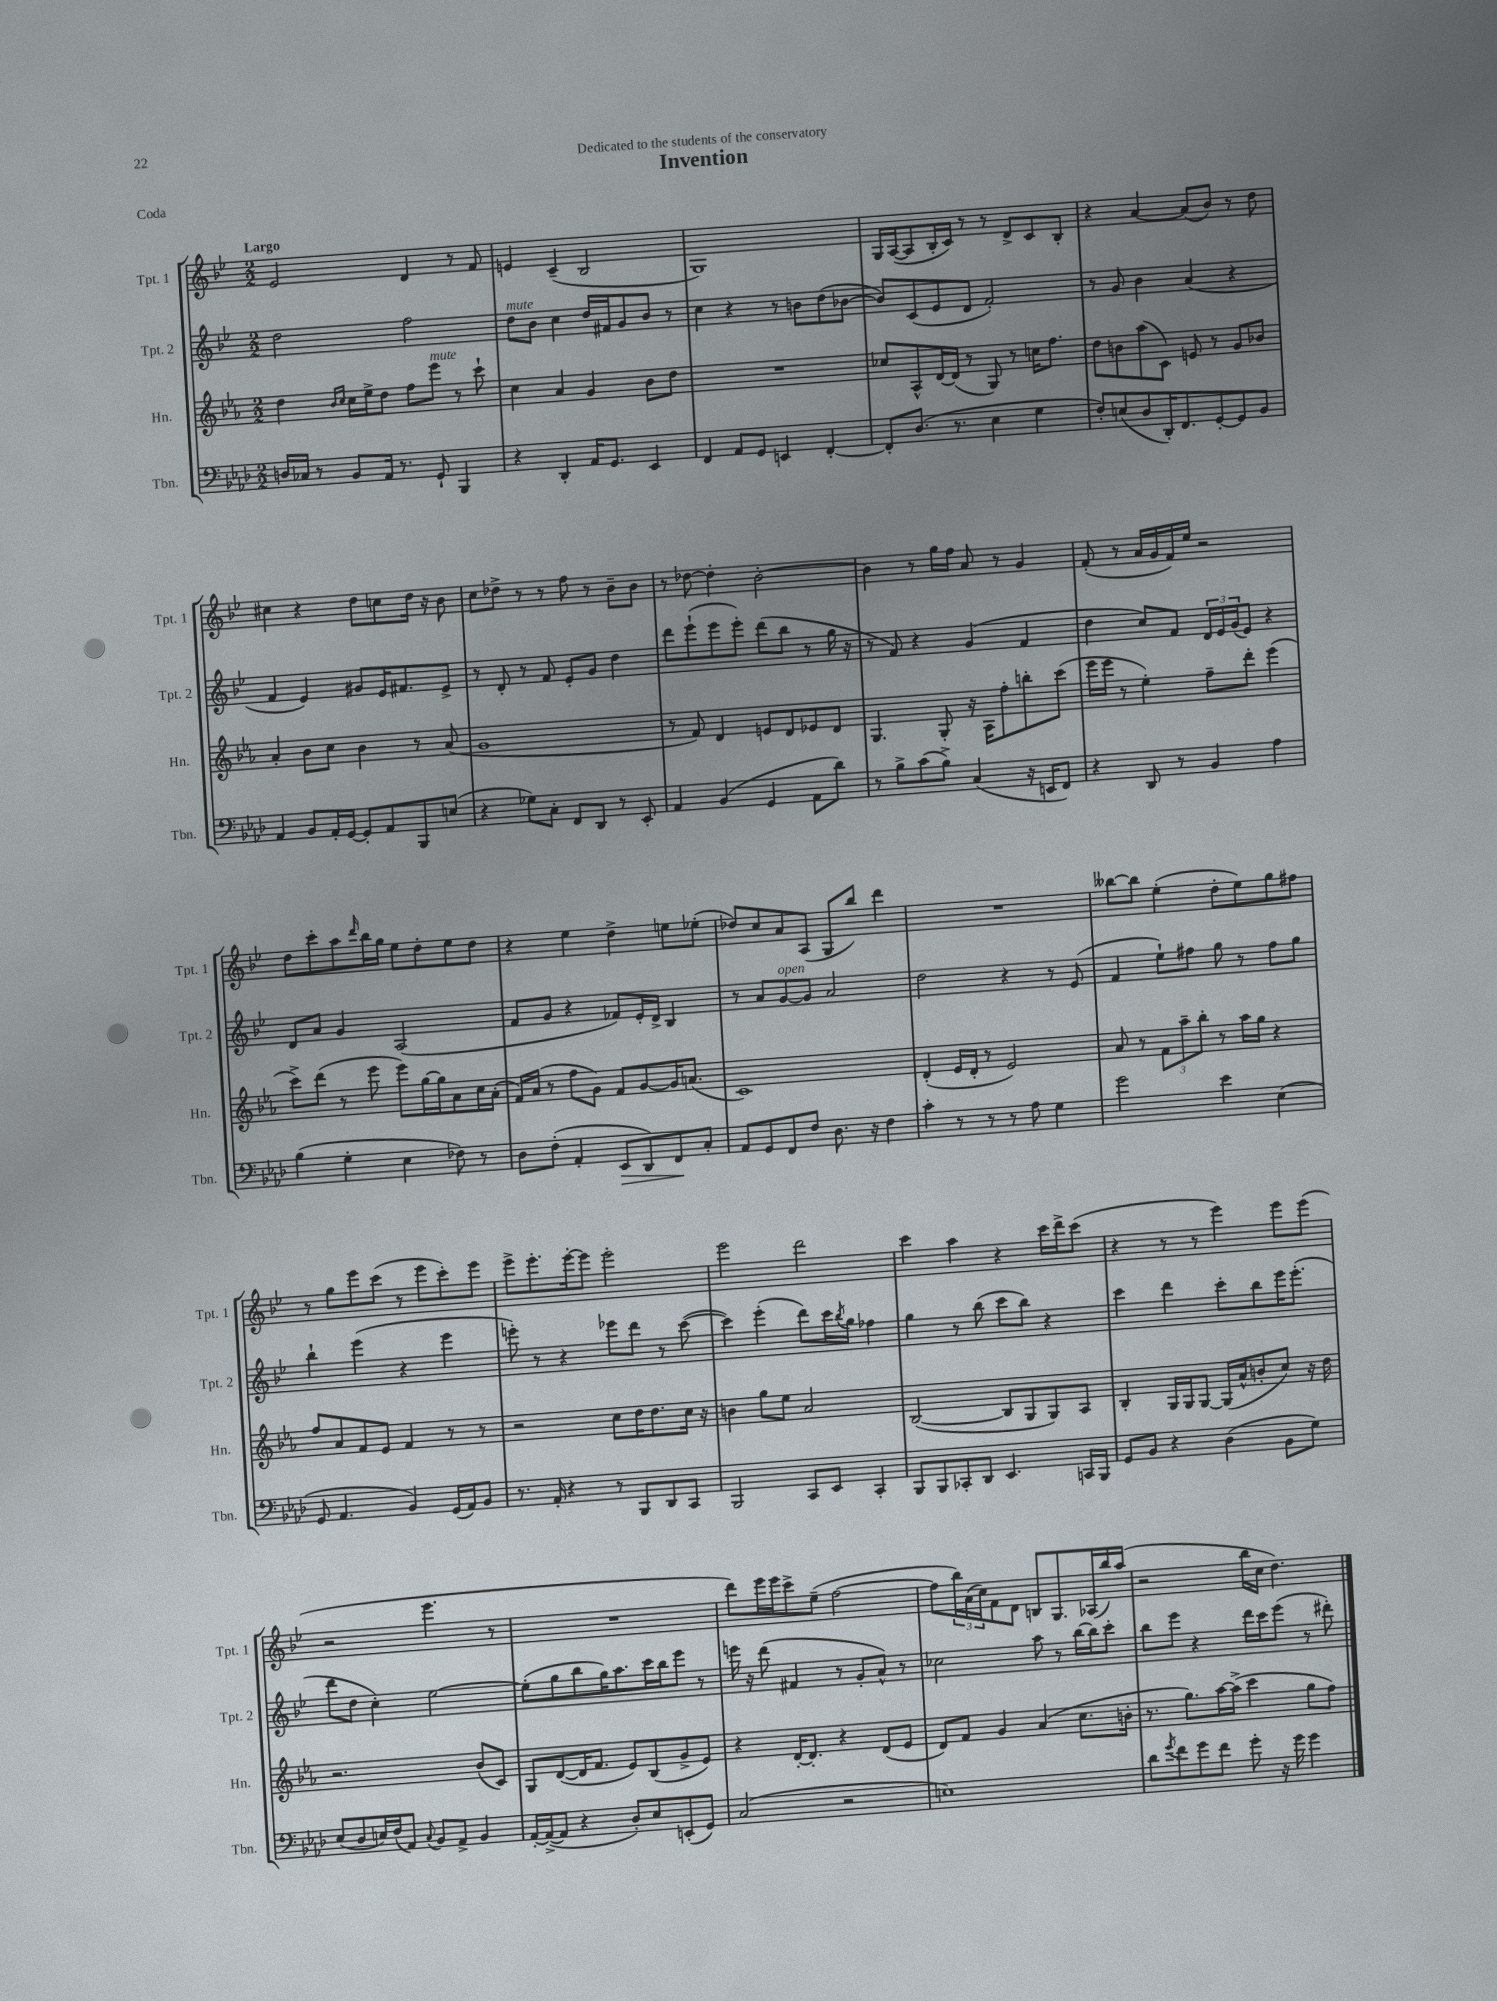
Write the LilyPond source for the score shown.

\header { title = "Invention" dedication = "Dedicated to the students of the conservatory" piece = "Coda" }
<<
\new StaffGroup <<
\new Staff = "s0" \with { instrumentName = "Tpt. 1" shortInstrumentName = "Tpt. 1" } {
    \clef treble \key bes \major \numericTimeSignature \time 2/2 \tempo "Largo"
    ees'2 d'4 r8 f'8 |
    e'4 c'4--( bes2 |
    g1) |
    g16 a16~( a8 bes16-. c'16) r8 r8 d'8-> c'8 bes8-. |
    r4 a'4~ a'8( bes'8) r8 d''8 |
    cis''4 r4 d''8 c''8 d''16 r16 bes'8 |
    c''8 des''8-> r8 r8 f''8 r8 bes'8-- bes'8 |
    r8 des''8~ des''4-. bes'2~-. |
    bes'4 r8 g''16 f''16 a'8 r8 g'4 |
    f'8-.( r8 a'16 g'16 f'16) ees''16 r2 |
    d''8 c'''8-. a''8 \grace { d'''16 } bes''16 g''16 ees''8 d''8-. ees''8 d''8 |
    r4 ees''4 d''4-> e''8 ees''8-.( |
    des''8) c''8 a'8 a8( g8 bes''8) d'''4 |
    R1 |
    beses''8~ beses''8 ees''4-.( d''8-. ees''8) g''8 fis''8 |
    r8 g''8 ees'''8 c'''8( r8 ees'''8 c'''8-.) ees'''8 |
    ees'''8-> ees'''8.-. ees'''16~-. ees'''8 ees'''2-. |
    ees'''2 d'''2 |
    c'''4 a''4 r4 c'''16 d'''16-> c'''8( |
    r4 r8 r8 ees'''4) ees'''8 ees'''8( |
    r2 ees'''4. r8 |
    R1 |
    d'''8) ees'''16 ees'''16 c'''8-> ees''8--( f''2~ |
    f''8 \tuplet 3/2 { bes''16) a'16( c''16) } f'8 d'8 b8 g8. aes16( bes''16) a''16( |
    r2 bes''16 c''16 d''4.) \bar "|." |
}
\new Staff = "s1" \with { instrumentName = "Tpt. 2" shortInstrumentName = "Tpt. 2" } {
    \clef treble \key bes \major \numericTimeSignature \time 2/2
    d''2 f''2 |
    d''8^\markup { \italic "mute" } bes'8 c''4 d''16 fis'16 g'8 bes'8 r8 |
    c''4 r4 r8 b'8 d''8( bes'8~ |
    bes'8) c'8( ees'8 d'8 f'2-.) |
    r8 g'8 bes'4 a'4( r4 |
    f'4 ees'4) gis'8 ees'16 fis'8. ees'8-> |
    r8 d'8-. r8 f'8 ees'8-. g'8 d''4 |
    d'''8 ees'''8-!( ees'''8 ees'''8-.) d'''8( bes''8 r8 g''16 r16 |
    r8 f'8) r4 g'4( f'4 |
    d''4 c''8) f'8 \tuplet 3/2 { d'16 ees'16 g'16( } ees'8) r4 |
    d'8 a'8 g'4 a2( |
    f'8 g'8 r4 fes'8) ees'16-. d'16-> bes4 |
    r8 a'8 g'8~^\markup { \italic "open" } g'8 a'2 |
    d''2 r4 r8 ees'8( |
    f'4 ees''8-!) fis''8 g''8 r8 fis''8 g''8 |
    bes''4-! ees'''4( r4 ees'''4 |
    e'''8-.) r8 r4 ees'''8 d'''8 r8 c'''8~( |
    c'''4) ees'''4-.( d'''8) c'''16 \acciaccatura { bes''8 } g''16 fes''4 |
    g''4 r8 bes''8( c'''8 bes''8) r4 |
    c'''4 d'''4 c'''8-. bes''8 ees'''16 ees'''8.-.( |
    d'''8 d''8 c''4-.) ees''2~ |
    ees''8-.( g''8 bes''8 g''16) a''8. c'''16 bes''16 ees'''8 r8 |
    e'''16 r16 d'''8( fis'4 r8 g'8-. a'8-^) r8 |
    ces''2 a''8 r8 bes''16~ bes''16 c'''8-. |
    bes''8 ees'''8 r4 d'''16 c'''16 ees'''8( r8 dis'''8-.) \bar "|." |
}
\new Staff = "s2" \with { instrumentName = "Hn." shortInstrumentName = "Hn." } {
    \clef treble \key ees \major \numericTimeSignature \time 2/2
    d''4 \grace { bes'16 c''16 } c''16 ees''16-> d''8 f''8 ees'''8^\markup { \italic "mute" } r8 c'''8-! |
    c''4 aes'4 g'4 bes'8 d''8 |
    R1 |
    ces''8 aes8-^ d'16~ d'16( r8 g8) r8 c''16 f''8. |
    d''8 b'8 aes''8( c'8) e'8 r8 g'8 bes'8 |
    aes'4-. bes'8 c''8 bes'4 r8 aes'8( |
    g'1 |
    r8 f'8) d'4 e'8 d'8 ees'8 d'8 |
    g4. g8-. r16 aes16 f''8-. b''8-. c'''8( |
    ees'''16 ees'''16 r8 ees''4-.) f''8-- d'''8-. ees'''4( |
    c'''8->) d'''8( r8 ees'''8 ees'''8) g''16~ g''16 aes'8 c''16 aes'16-.( |
    f'16) aes'16( r8 f''8 g'8) f'8 g'8~ g'16 a'8.( |
    c'1) |
    d'4-.( ees'16 d'16-. r8 ees'2) |
    aes'8 r8 \tuplet 3/2 { f'8 aes''8-- bes''8-. } r8 aes''16 g''16 r4 |
    f''8 aes'8 f'8 ees'8 f'4 r8 r8 |
    r2 c''8 d''16 d''8. c''16 r16 |
    b'4 g''8 ees''8 aes'2 |
    bes2~( bes8 g8 g8) aes8 |
    bes4-. g16 g16 g8~ g16( aes'16-^ b'8-. c''8) r16 d''16 |
    r2. bes'8( c'8) |
    g8 d'8~( d'16 f'8. ees'8) bes8( g'8-> ees'8) |
    r4 d'16~-. d'8.-. r4 d'8( ees'8 |
    d'8) f'8 g'4 aes'4( c''8. b'16-. |
    r8. g''8.) aes''16~ aes''16->( c'''4 g''8 f''8) \bar "|." |
}
\new Staff = "s3" \with { instrumentName = "Tbn." shortInstrumentName = "Tbn." } {
    \clef bass \key aes \major \numericTimeSignature \time 2/2
    d16 ces16 r8 bes,8 aes,16 r8. g,8-! bes,,4 |
    r4 des,4-. aes,16 g,8. ees,4 |
    f,4 aes,8 g,8 e,4 f,4~-. |
    f,8-. des8.( r8. ees4 g4 |
    f8-.) e8( des8 des,16-.) f,8. g,8~-. g,8 bes,8 |
    aes,4 bes,8 aes,16-. g,16~ g,8-. aes,8 bes,,8 e8( |
    r4 ges8) c8-. f,8 des,8 r8 ees,8-. |
    aes,4 bes,4( g,4 aes,8 des'8) |
    r8 bes8-> c'8( bes8->) c4( r16 e,16 f,8) |
    r4 des,8 r8 bes,4 aes4 |
    bes4( g4-. ees4 fes8) r8 |
    des8 f8-.( aes,4-. ees,8\> des,8) f,8\! c8-. |
    aes,8 g,8 f,8 f8 des8. r16 f4 |
    c'4-. r8 r8 r8 aes8 g4 |
    g'2 ees'4 ees4( |
    g,8 aes,4. bes,4) g,16( aes,16) bes,8 |
    r8. aes,16-. r4 r8 bes,,8 des,8 c,8 |
    bes,,2 c,8 ees,8 c,4-. |
    bes,,8 bes,,8 ces,8-. des,8 ees,4. c,16 bes,,16 |
    g,8 bes,8 r4 des4( bes,8 g8) |
    ees8( des8 e16) f16( aes,8) \appoggiatura { c8 } bes,8 aes,8-> bes,4 |
    aes,16~-. aes,16~->( aes,8 r4 des8-.) ees8 e,8-.( g,8) |
    c2( r2 |
    e1) |
    des'8 \acciaccatura { g'8 } f'8 g'8 f'8 g'8-. r16 g'16 g'4 \bar "|." |
}
>>
>>
\layout { \context { \Score \remove "Bar_number_engraver" } }
